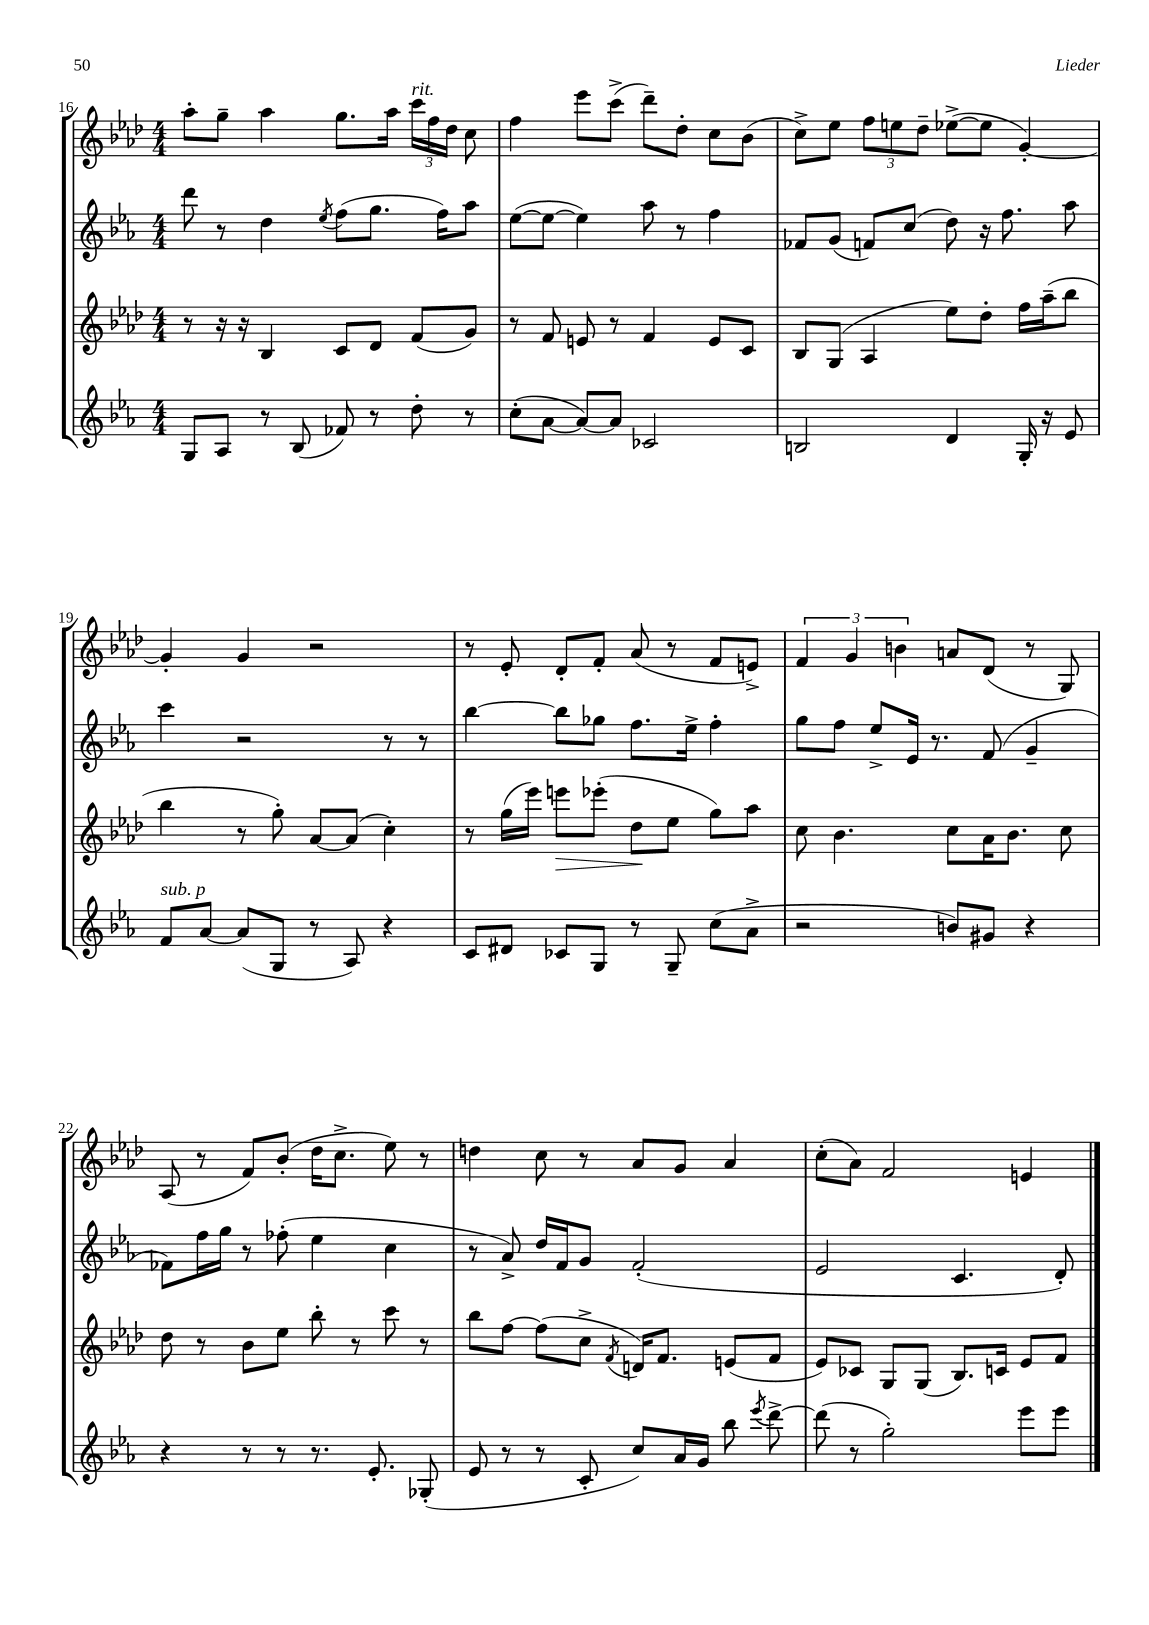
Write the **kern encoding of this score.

**kern	**kern	**dynam	**kern	**kern
*part4	*part3	*part3	*part2	*part1
*staff4	*staff3	*staff3	*staff2	*staff1
*clefG2	*clefG2	*	*clefG2	*clefG2
*k[b-e-a-]	*k[b-e-a-d-]	*	*k[b-e-a-]	*k[b-e-a-d-]
*M4/4	*M4/4	*	*M4/4	*M4/4
=16	=16	=16	=16	=16
8G/L	8r	.	8ddd\	8aa-'\L
8A-/J	16r	.	8r	8gg~\J
.	16r	.	.	.
8r	4B-/	.	4dd\	4aa-\
(8B-/	.	.	.	.
.	.	.	8qee-/	.
8f-X/)	8c/L	.	(8ff\L	8.gg\L
8r	8d-/J	.	8.gg\J	.
.	.	.	.	16aa-\Jk
!	!	!	!	!LO:TX:a:i:t=rit.
8dd'\	(8f/L	.	.	24ccc\LL
.	.	.	.	24ff\
.	.	.	16ff\KL)	.
.	.	.	.	24dd-\JJ
8r	8g/J)	.	8aa-\J	8cc\
=17	=17	=17	=17	=17
(8cc'\L	8r	.	([8ee-\L	4ff\
[8a-\J	8f/	.	8ee-\J_	.
8a-/L_)	8en/	.	4ee-\])	8eee-\L
8a-/J]	8r	.	.	(8ccc^\J
2c-X/	4f/	.	8aa-\	8ddd-~\L)
.	.	.	8r	8dd-'\J
.	8e/L	.	4ff\	8cc\L
.	8c/J	.	.	(8b-\J
=18	=18	=18	=18	=18
2Bn/	8B-/L	.	8f-X/L	8cc^\L)
.	(8G/J	.	(8g/J	8ee-\J
.	4A-/	.	8fn/L)	12ff\L
.	.	.	.	12een\
.	.	.	(8cc/J	.
.	.	.	.	12dd-~\J
4d/	8ee-\L)	.	8dd\)	([8ee-X^\L
.	8dd-'\J	.	16r	8ee-\J]
.	.	.	8.ff\	.
16G'/	16ff\LL	.	.	[4g'/)
16r	(16aa-~\J	.	.	.
8e-/	8bb-\J	.	8aa-\	.
!!LO:LB:g=z
=19	=19	=19	=19	=19
!LO:TX:a:i:t=sub. p	!	!	!	!
8f/L	4bb-\	.	4ccc\	4g'/]
[8a-/J	.	.	.	.
(8a-/L]	8r	.	2r	4g/
8G/J	8gg'\)	.	.	.
8r	[8a-/L	.	.	2r
8A-/)	(8a-/J]	.	.	.
4r	4cc'\)	.	8r	.
.	.	.	8r	.
=20	=20	=20	=20	=20
8c/L	8r	.	[4bb-\	8r
8d#X/J	(16gg\LL	.	.	8e-'/
.	16eee-\JJ)	.	.	.
!	!	!LO:HP:b	!	!
8c-X/L	8eeen\L	>	8bb-\L]	8d-'/L
8G/J	(8eee-X'\J	.	8gg-X\J	8f'/J
8r	8dd-\L	.	8.ff\L	(8a-/
8G~/	8ee-\J	]	.	8r
.	.	.	16ee-^\Jk	.
(8cc\L	8gg\L)	.	4ff'\	8f/L
8a-^\J	8aa-\J	.	.	8en^/J)
=21	=21	=21	=21	=21
2r	8cc\	.	8gg\L	6f/
.	4.b-\	.	8ff\J	.
.	.	.	.	6g/
.	.	.	8ee-^/L	.
.	.	.	.	6bn\
.	.	.	16e-/Jk	.
.	.	.	8.r	.
8bn/L)	8cc\L	.	.	8an/L
8g#X/J	16a-\K	.	(8f/	(8d-/J
.	8.b-\J	.	.	.
4r	.	.	4g~/	8r
.	8cc\	.	.	8G/)
!!LO:LB:g=z
=22	=22	=22	=22	=22
4r	8dd-\	.	8f-X\L)	(8A-/
.	8r	.	16ff\L	8r
.	.	.	16gg\JJ	.
8r	8b-\L	.	8r	8f/L)
8r	8ee-\J	.	(8ff-X'\	(8b-'/J
8.r	8bb-'\	.	4ee-\	16dd-\KL
.	.	.	.	8.cc^\J
.	8r	.	.	.
8.e-'/	.	.	.	.
.	8ccc\	.	4cc\	8ee-\)
(8G-X'/	8r	.	.	8r
=23	=23	=23	=23	=23
8e-/	8bb-\L	.	8r	4ddn\
8r	[8ff\J	.	8a-^/)	.
8r	(8ff\L]	.	16dd/LL	8cc\
.	.	.	16f/J	.
8c'/	8cc^\J	.	8g/J	8r
.	8qf/	.	.	.
8cc/L)	16dn/KL)	.	(2f'/	8a-/L
.	8.f/J	.	.	.
16a-/L	.	.	.	8g/J
16g/JJ	.	.	.	.
8bb-\	(8en/L	.	.	4a-/
8qeee-/	.	.	.	.
[8ddd^\	8f/J	.	.	.
=24	=24	=24	=24	=24
(8ddd\]	8e-/L)	.	2e-/	(8cc'\L
8r	8c-X/J	.	.	8a-\J)
2gg'\)	8G/L	.	.	2f/
.	(8G/J	.	.	.
.	8.B-/L)	.	4.c/	.
.	16cn/Jk	.	.	.
8eee-\L	8e-/L	.	.	4en/
8eee-\J	8f/J	.	8d'/)	.
==	==	==	==	==
*-	*-	*-	*-	*-
